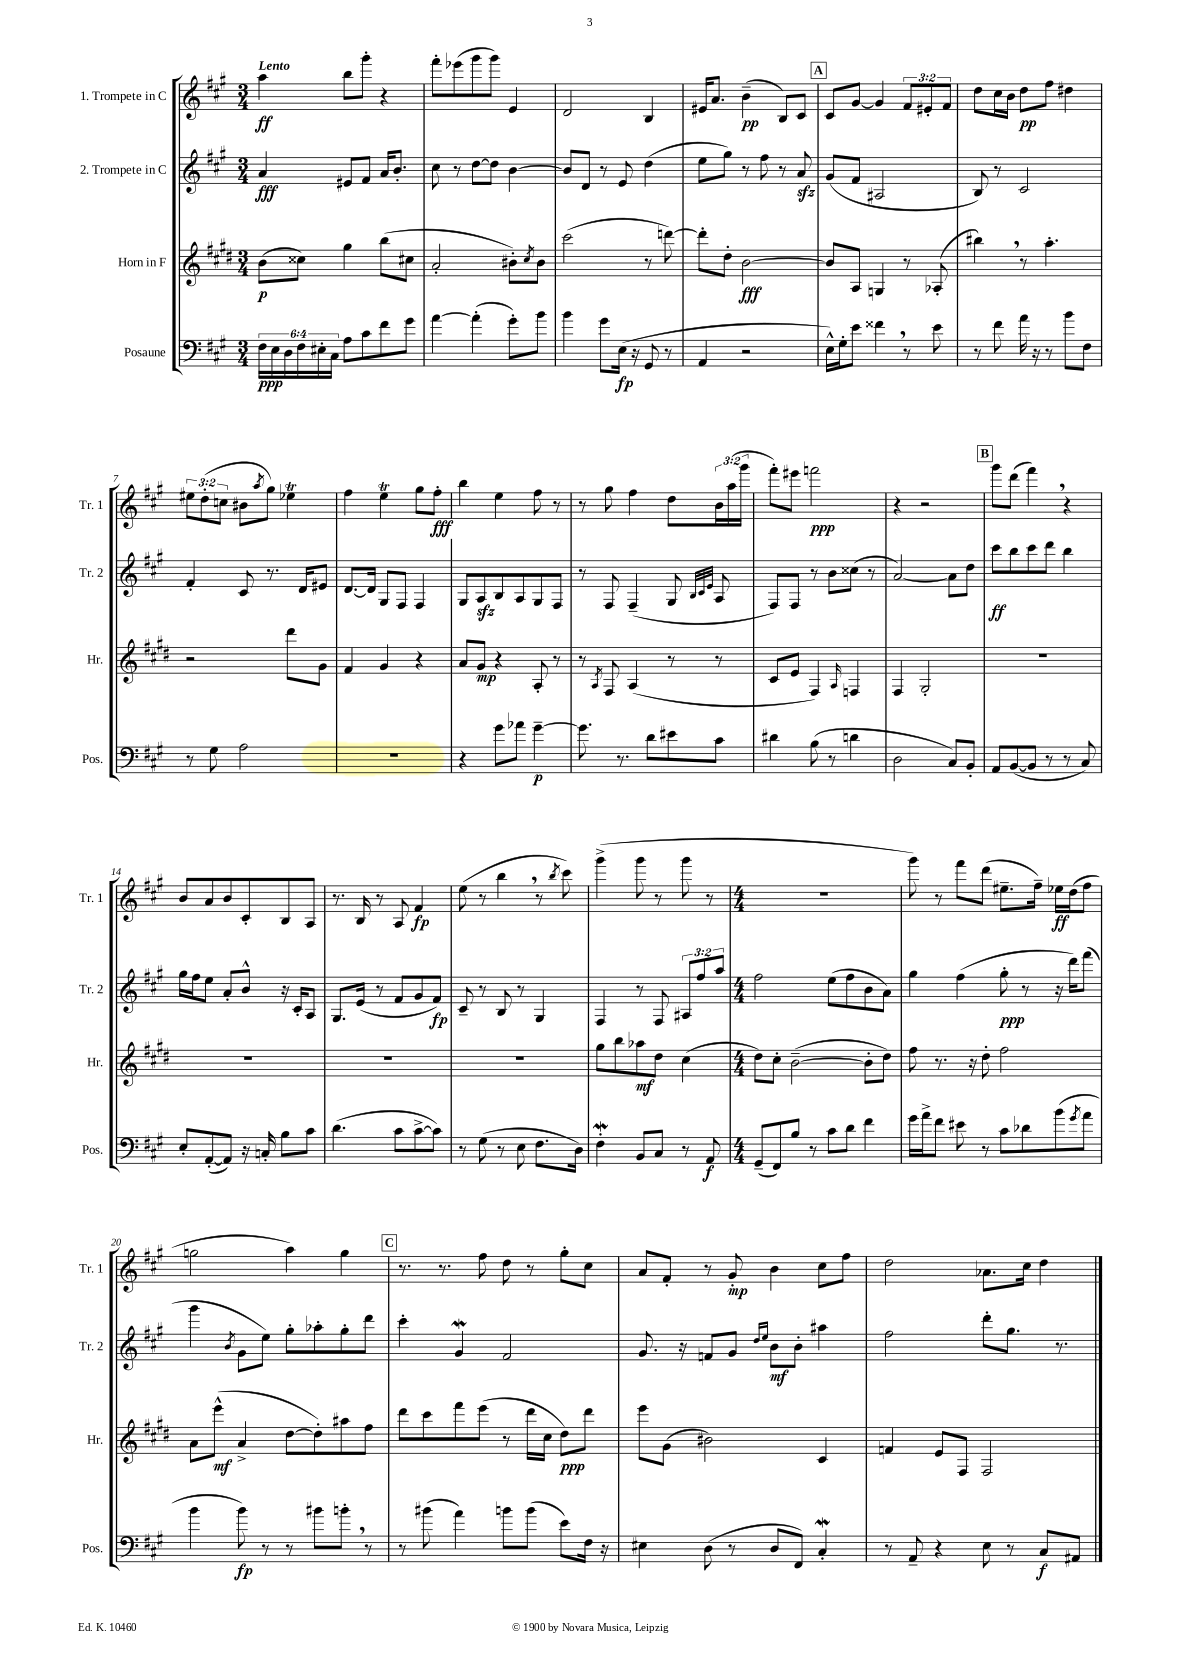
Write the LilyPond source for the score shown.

<<
\new StaffGroup <<
\new Staff = "s0" \with { instrumentName = "1. Trompete in C" shortInstrumentName = "Tr. 1" } {
    \clef treble \key a \major \numericTimeSignature \time 3/4 \override Staff.TupletNumber.text = #tuplet-number::calc-fraction-text \tempo "Lento"
    a''4\ff b''8 gis'''8-. r4 |
    fis'''8-. ees'''8( gis'''8 gis'''8) e'4 |
    d'2 b4 |
    eis'16 a'8. b'4--\pp( b8) cis'8 |
    \mark \markup { \box "A" } cis'8 gis'8~ gis'4 \tuplet 3/2 { fis'8 eis'8-. fis'8 } |
    d''8 cis''16 b'16 d''8\pp fis''8 dis''4 |
    \tuplet 3/2 { eis''8 d''8-.( c''8 } bis'8 \acciaccatura { a''8 } gis''8) ees''4\trill |
    fis''4 e''4\trill gis''8 fis''8-.\fff |
    b''4 e''4 fis''8 r8 |
    r8 gis''8 fis''4 d''8 \tuplet 3/2 { b'16 a''16( gis'''16 } |
    fis'''8-.) eis'''8 f'''2\ppp |
    r4 r2 |
    \mark \markup { \box "B" } gis'''8 d'''8( fis'''4) \breathe r4 |
    b'8 a'8 b'8 cis'8-. b8 a8 |
    r8. b16 r8 a8 fis'4\fp |
    e''8( r8 b''4 \breathe r8 \acciaccatura { b''8 } cis'''8) |
    gis'''4->( gis'''8 r8 gis'''8 r8 |
    \numericTimeSignature \time 4/4 R1 |
    gis'''8) r8 fis'''8 d'''8( eis''8.-- fis''16--) ees''16\ff d''16( fis''8 |
    g''2 a''4) g''4 |
    \mark \markup { \box "C" } r8. r8. fis''8 d''8 r8 gis''8-. cis''8 |
    a'8 fis'8-. r8 gis'8-.\mp b'4 cis''8 fis''8 |
    d''2 aes'8. cis''16 d''4 \bar "|." |
}
\new Staff = "s1" \with { instrumentName = "2. Trompete in C" shortInstrumentName = "Tr. 2" } {
    \clef treble \key a \major \numericTimeSignature \time 3/4 \override Staff.TupletNumber.text = #tuplet-number::calc-fraction-text
    a'4\fff eis'8 fis'8 a'16 b'8.-. |
    cis''8 r8 d''8~ d''8 b'4~ |
    b'8 d'8 r8 e'8 d''4( |
    e''8 gis''8) r8 fis''8 r8 a'8\sfz |
    \mark \markup { \box "A" } gis'8( fis'8 ais2 |
    b8) r8 cis'2 |
    fis'4-. cis'8 r8. d'16 eis'8 |
    d'8.~ d'16 gis8 fis8 fis4 |
    gis8 a8\sfz b8 a8 gis8 fis8 |
    r8 fis8 fis4--( gis8 \grace { b32 cis'32 e'32 } a8 |
    fis8) fis8 r8 b'8 cisis''8( r8 |
    a'2~) a'8 d''8 |
    \mark \markup { \box "B" } cis'''8\ff b''8 cis'''8 d'''8 b''4 |
    gis''16 fis''16 e''8 a'8-. b'8-^ r16 cis'16-. a8 |
    gis8. e'16( r8 fis'8 gis'8 fis'8\fp) |
    cis'8-- r8 b8 r8 gis4 |
    fis4 r8 fis8 \tuplet 3/2 { ais8 fis''8 a''8 } |
    \numericTimeSignature \time 4/4 fis''2 e''8( fis''8 b'8 a'8) |
    gis''4 fis''4( gis''8-.\ppp r8 r16 d'''16) fis'''8( |
    gis'''4 \acciaccatura { b'8 } gis'8 e''8) gis''8-. aes''8-. gis''8-. d'''8 |
    \mark \markup { \box "C" } cis'''4-. gis'4\mordent fis'2 |
    gis'8. r16 f'8 gis'8 \grace { d''16 e''16 } b'8\mf b'8-. ais''4 |
    fis''2 d'''8-. gis''8. r8. \bar "|." |
}
\new Staff = "s2" \with { instrumentName = "Horn in F" shortInstrumentName = "Hr." } {
    \clef treble \key e \major \numericTimeSignature \time 3/4
    b'8\p( cisis''8) gis''4 b''8( cis''8 |
    a'2-. bis'8-.) \acciaccatura { cis''8 } bis'8 |
    cis'''2( r8 d'''8~) |
    d'''8-. dis''8-. b'2~\fff |
    \mark \markup { \box "A" } b'8 a8 g4 r8 aes8-.( |
    bis''4) \breathe r8 a''4.-. |
    r2 dis'''8 gis'8 |
    fis'4 gis'4 r4 |
    a'8 gis'8\mp r4 a8-. r8 |
    r8 \acciaccatura { a8 } fis8 a4( r8 r8 |
    cis'8 e'8 fis4) \grace { a16 } f4 |
    fis4 gis2-. |
    \mark \markup { \box "B" } R2. |
    R2. |
    R2. |
    R2. |
    gis''8 b''8 aes''8\mf dis''8 cis''4( |
    \numericTimeSignature \time 4/4 dis''8) cis''8-. b'2~--( b'8-. dis''8) |
    fis''8 r8. r16 dis''8-. fis''2 |
    a'8 e'''8-^\mf( a'4-> dis''8~ dis''8-.) ais''8 fis''8 |
    \mark \markup { \box "C" } dis'''8 cis'''8 fis'''8 e'''8( r8 dis'''16 cis''16 dis''8\ppp) dis'''8 |
    e'''8 gis'8( bis'2) cis'4 |
    f'4 e'8 fis8 fis2 \bar "|." |
}
\new Staff = "s3" \with { instrumentName = "Posaune" shortInstrumentName = "Pos." } {
    \clef bass \key a \major \numericTimeSignature \time 3/4 \override Staff.TupletNumber.text = #tuplet-number::calc-fraction-text
    \tuplet 6/4 { fis16\ppp e16 d16 fis16 eis16-. cis16 } a8 cis'8 fis'8 gis'8 |
    a'4~ a'4-.( gis'8-.) b'8 |
    b'4 gis'8 e16\fp( r16 gis,8 r8 |
    a,4 r2 |
    \mark \markup { \box "A" } e16-^) gis16-. e'8 fisis'4 \breathe r8 e'8 |
    r8 fis'8 a'16 r16 r8 b'8 fis8 |
    r8 gis8 a2 |
    R2. |
    r4 gis'8 aes'8 gis'4~--\p |
    gis'8. r8. d'8 eis'8 cis'8 |
    dis'4 b8( r8 d'4 |
    d2 cis8) b,8-. |
    \mark \markup { \box "B" } a,8 b,8~( b,8 r8 r8 cis8) |
    e8-. a,8~-.( a,8) r16 c16-. b8 cis'8 |
    d'4.( cis'8 cis'8~-> cis'8) |
    r8 gis8( r8 e8 fis8. d16) |
    fis4-.\mordent b,8 cis8 r8 a,8\f |
    \numericTimeSignature \time 4/4 gis,8--( fis,8) b8 r8 cis'8 d'8 fis'4 |
    gis'16 a'16-> fis'8 eis'8 r8 cis'8 des'8 b'8( \acciaccatura { gis'8 } a'8 |
    b'4 b'8\fp) r8 r8 bis'8 b'8-. \breathe r8 |
    \mark \markup { \box "C" } r8 bis'8( a'4) b'8 b'8( e'8) fis16 r16 |
    eis4 d8( r8 d8 fis,8) cis4-.\mordent |
    r8 a,8-- r4 e8 r8 cis8\f ais,8 \bar "|." |
}
>>
>>
